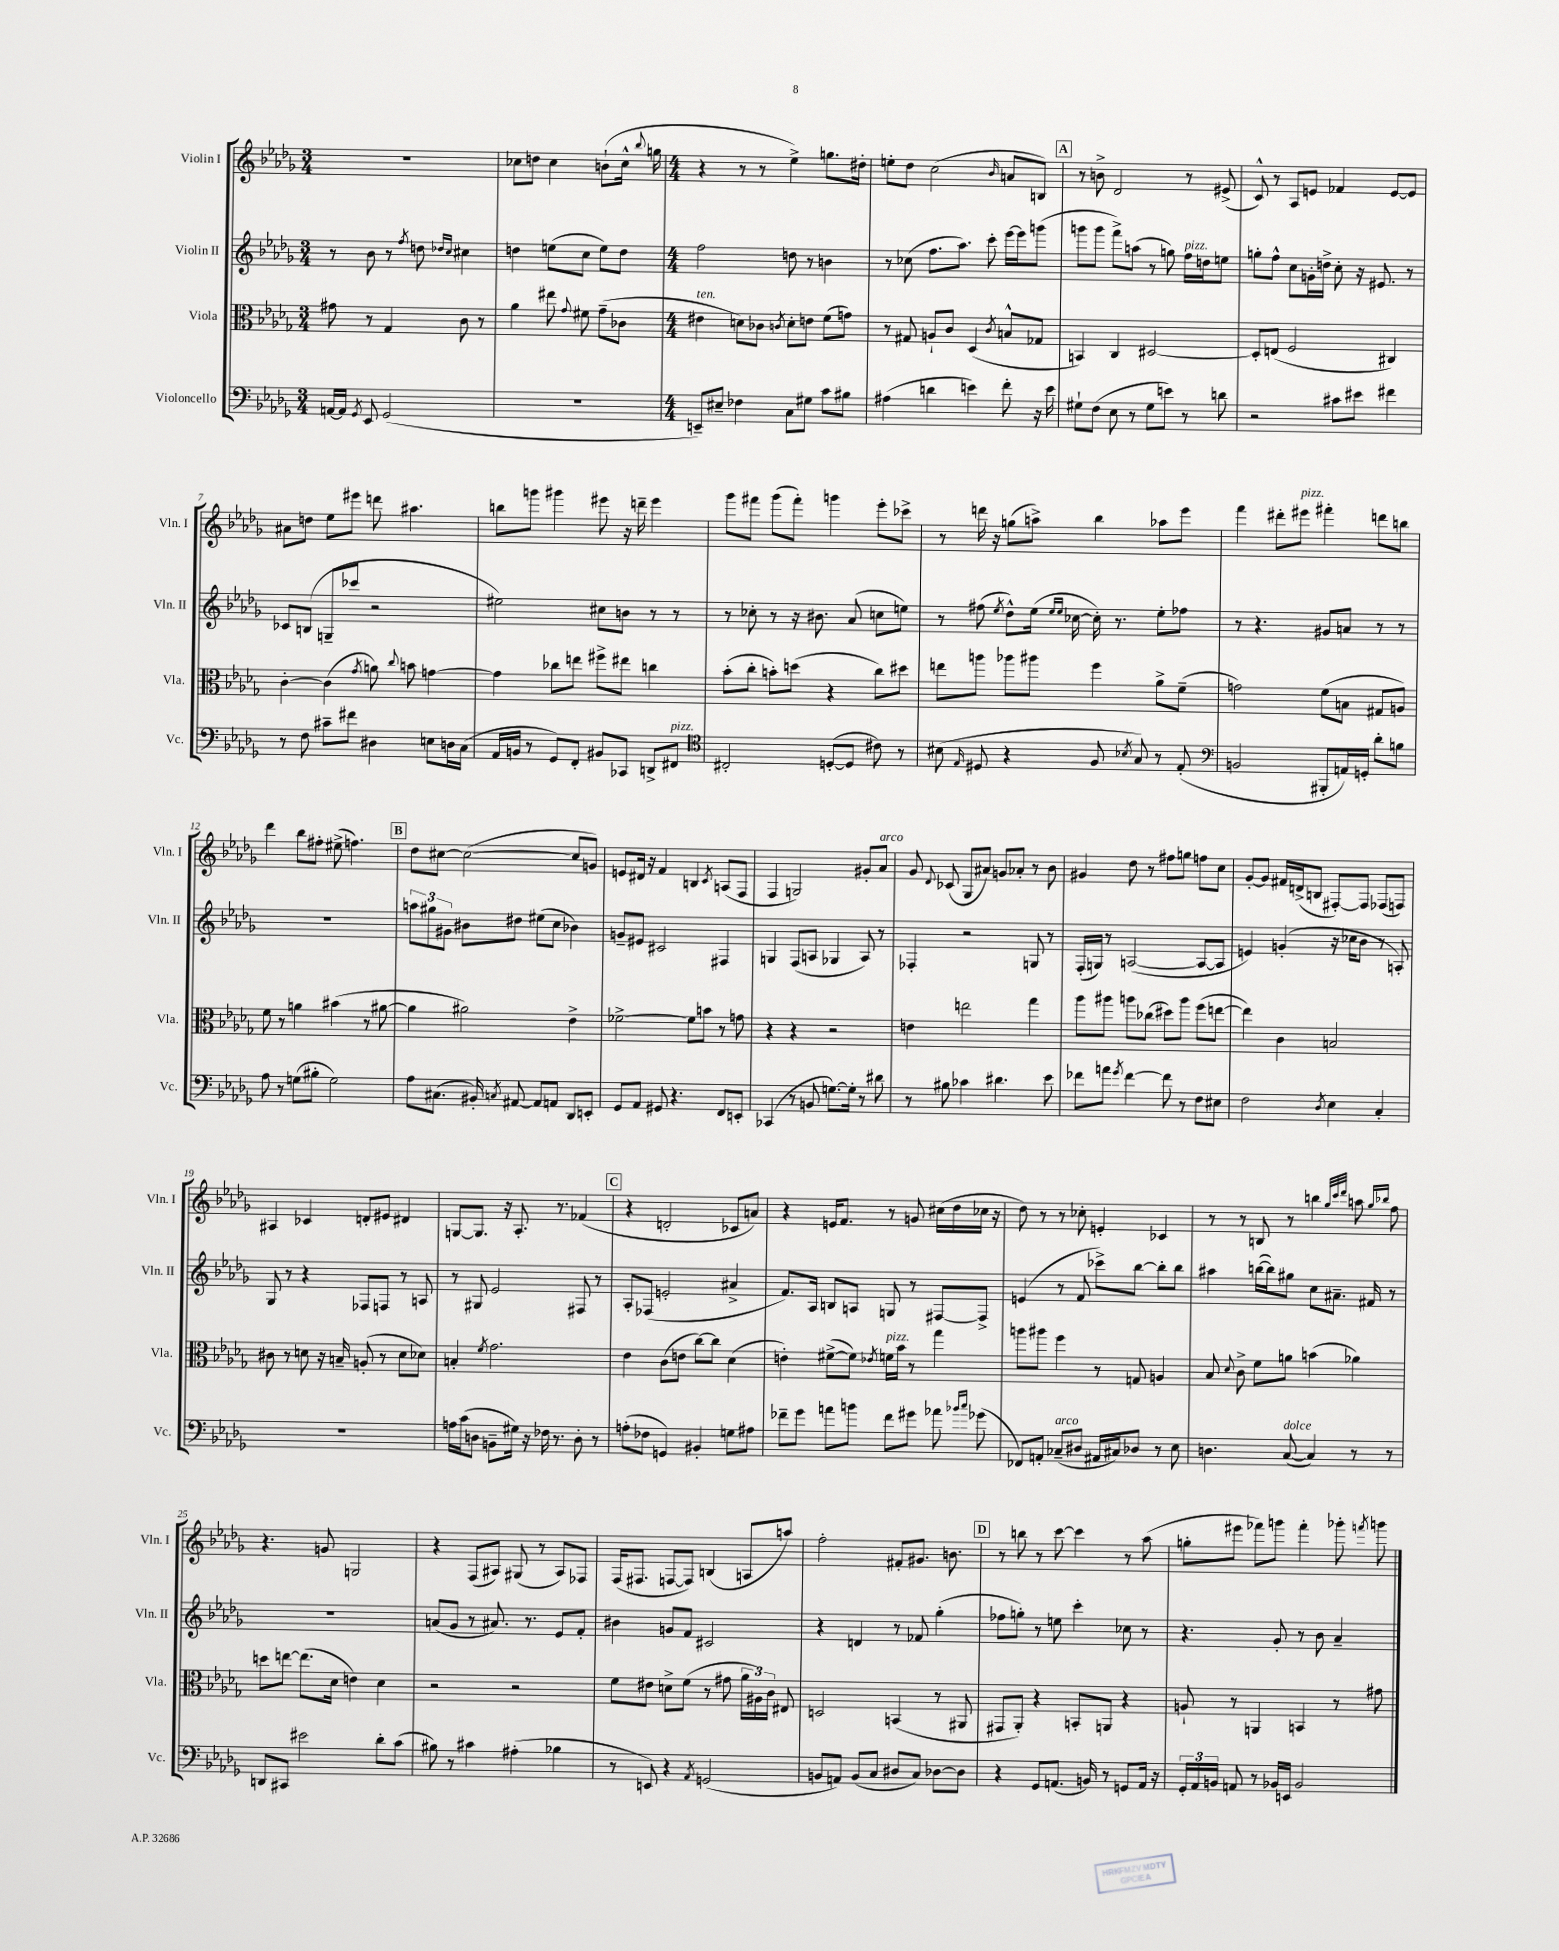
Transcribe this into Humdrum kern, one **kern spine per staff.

**kern	**kern	**kern	**kern
*part4	*part3	*part2	*part1
*staff4	*staff3	*staff2	*staff1
*I"Violoncello	*I"Viola	*I"Violin II	*I"Violin I
*I'Vc.	*I'Vla.	*I'Vln. II	*I'Vln. I
*clefF4	*clefC3	*clefG2	*clefG2
*k[b-e-a-d-g-]	*k[b-e-a-d-g-]	*k[b-e-a-d-g-]	*k[b-e-a-d-g-]
*M3/4	*M3/4	*M3/4	*M3/4
=1	=1	=1	=1
[16AAn/LL	8g#X\	8r	2.r
16AA/JJ]	.	.	.
8qGG-/	.	.	.
8EE-/	8r	8b-\	.
(2GG-/	4G-/	8r	.
.	.	8qff/	.
.	.	8ddn\	.
.	.	16qqdd-X/LL	.
.	.	16qqcc/JJ	.
.	8c\	4cc#X\	.
.	8r	.	.
=2	=2	=2	=2
2.r	4a-\	4ddn\	8cc-X\L
.	.	.	8ddn\J
.	8ee#X\	(8een\L	4cc-\
.	8qqg-/	.	.
.	8f#X\	8cc\J	.
.	(8g-~\L	8ee\L)	(8bn`\L
.	8c-X\J	8dd\J	16cc-^^\Jk
.	.	.	8qqbb-/
.	.	.	16ggn\
=3	=3	=3	=3
*M4/4	*M4/4	*M4/4	*M4/4
!	!LO:TX:a:i:t=ten.	!	!
8EEn~/L)	4e#X\	2ff\	4r
8E#X~/J	.	.	.
4F-X\	8dn\L)	.	8r
.	8c-X\J	.	8r
.	8qcn/	.	.
8C\L	8d'\L	8ddn\	4ee-^\)
8G#X\J	8en\J	8r	.
8c\L	(8f\L	4bn\	8.ggn\L
8B#X\J	8gn\J)	.	.
.	.	.	16dd#X'\Jk
=4	=4	=4	=4
(4A#X\	8r	8r	8een'\L
.	8G#X/	(8cc-X\	8dd-\J
4dn\	8An`/L	8.ff\L	(2cc\
.	8c/J	.	.
.	.	8.aa-\J)	.
4en\)	(4D-/	.	.
.	.	8ccc'\	.
.	8qc/	.	16qqb-/
8f'\	8Bn^^/L	[16eee-\LL	8an/L
.	.	16eee-\J]	.
16r	8G-X/J	(8gggn\J	8Bn/J)
16e\	.	.	.
!!LO:REH:place=s1:t=A
=5	=5	=5	=5
8G#X`\L	4BBn/)	8gggn\L	8r
(8F\J	.	8ggg\J	8bn^\
8E-\	4C/	8fff^\L)	2d-/
8r	.	(8aan\J	.
8G#\L	[2D#X/	8r	.
8en\J)	.	8ggn\)	.
!	!	!LO:TX:a:i:t=pizz.	!
8r	.	16ff\LL	8r
.	.	16ddn\J	.
8dn\	.	8een\J	(8e#X^/
=6	=6	=6	=6
2r	8D#'/L]	8ggn'\L	8c^^/)
.	(8En/J	8ff^^\J	8r
.	2F/	8cc\L	8A-/L
.	.	16gn'\L	8en/J
.	.	16ddn^\JJ	.
8c#X\L	.	8cc'\	4f-X/
8e#X\J	.	16r	.
.	.	8.e#X/	.
4f#X\	4C#X/)	.	[8e/L
.	.	8r	8e/J]
!!LO:LB:g=z
=7	=7	=7	=7
8r	[4c'\	8c-X/L	8a#X\L
8F\	.	(8Bn/J	8ddn\J
8c#X~\L	(4c\]	8Gn~/L	8ee-\L
8f#X\J	.	8ccc-X/J	8eee#X\J
.	8qg-/	.	.
4D#X\	8an\)	2r	8dddn\
.	8qqcc/	.	.
.	8bn\	.	4.aa#X\
8En\L	[4gn\	.	.
16Dn\L	.	.	.
(16C\JJ	.	.	.
=8	=8	=8	=8
16AA-/LL	4g\]	2ee#X\)	8bbn\L
16BBn/JJ	.	.	.
8r	.	.	8gggn\J
8GG-/L)	8cc-X\L	.	4ggg#X\
8FF'/J	8een\J	.	.
8BB#X/L	8ff#X^\L	8cc#X\L	8eee#X\
8CC-X/J	8ee#X\J	8bn\J	16r
.	.	.	16dddn~\
8DDn^/L	4ccn\	8r	4eee#\
!LO:TX:a:i:t=pizz.	!	!	!
8FF#X/J	.	8r	.
=9	=9	=9	=9
*clefC4	*	*	*
2C#X'/	(8b-'\L	8r	8ggg-\L
.	8cc'\J	8cc-X'\	8fff#X\J
.	8bn'\L)	8r	(8ggg-\L
.	(8ddn\J	16r	8fff#'\J)
.	.	8.b#X\	.
([8Dn'/L	4r	.	4gggn\
8D/J]	.	(8a-/	.
8c#X\)	8cc\L)	8ccn\L	8eee-'\L
8r	8dd#X\J	8een\J)	8ccc-X^\J
=10	=10	=10	=10
(8B#X\	8een\L	8r	8r
16qqE-/	.	.	.
8D#X/	8aan\J	(8ff#X\	16dddn\
.	.	.	16r
.	.	8qee-/	.
4r	8aa-X\L	8dd-^^\L)	(8ggn\L
.	8aa#X\J	(16ee-\Jk	8aan^\J)
.	.	16qqee-/LL	.
.	.	16qqee-/JJ	.
.	.	[16cc-X\	.
8F/	4ff\	16cc-'\])	4bb-\
.	.	8.r	.
8qB-X/	.	.	.
8G-/)	.	.	.
8r	8a-^\L	8ee-'\L	8aa-X\L
(8E-'/	(8f~\J	8ff-X\J	8eee-\J
=11	=11	=11	=11
*clefF4	*	*	*
2BBn/	2gn\)	8r	4fff\
.	.	4.r	.
.	.	.	8ddd#X'\L
!	!	!	!LO:TX:a:i:t=pizz.
.	.	.	8eee#X\J
8BBB#X'/L	(8f\L	8g#X/L	4fff#X'\
16AAn/L)	8Bn\J	8an/J	.
16GGn'/JJ	.	.	.
8d-'\L	8G#X/L	8r	8dddn\L
8Bn\J	8An/J)	8r	8bbn\J
!!LO:LB:g=z
=12	=12	=12	=12
8A-\	8f\	1r	4ddd-\
8r	8r	.	.
(8Gn\L	4an\	.	8bb-\L
8B#X'\J	.	.	8ff#X'\J
2G\)	(4b#X\	.	(8ee#X^\
.	.	.	4.ffn\)
.	8r	.	.
.	[8a#X\	.	.
!!LO:REH:place=s1:t=B
=13	=13	=13	=13
8A-\L	4a#\]	12aan\L	8dd-\L
.	.	12gg#X\	.
(8.C#X\J	.	.	[8cc#X\J
.	.	12g#X\J	.
.	2a#X\)	8b#X\L	(2cc#\_
16BB#X'/)	.	.	.
8qCn/	.	.	.
[8AA#X/	.	8dd#X\J	.
8AA#/L]	.	(8ee#X\L	.
8AAn/J	.	8cc\J	.
8DD-/L	4e-^\	4b-X\)	8cc#/L]
8EEn'/J	.	.	8gn/J)
=14	=14	=14	=14
8GG-/L	[2f-X^\	8gn~/L	8en/L
8AA-/J	.	8e#X/J	16d#X/Jk
.	.	.	16r
8GG#X/	.	2c#X/	4f/
4.r	.	.	.
.	8f-\L]	.	4Bn/
.	8bn\J	.	.
.	.	.	8qc/
8FF/L	8r	4F#X/	(8An/L
8EEn'/J	8gn\	.	8F/J
=15	=15	=15	=15
(4CC-X/	4r	4Gn/	4F/
8r	4r	(8F/L	2Gn/)
8BBn/	.	8An/J	.
[8.Gn\L)	2r	4G-X/	.
16G'\Jk]	.	.	.
8r	.	8A/)	8g#X'/L
!	!	!	!LO:TX:a:i:t=arco
8d#X\	.	8r	8a-/J
=16	=16	=16	=16
8r	4en\	4F-X'/	8g-/
.	.	.	8qqd-/
8B#X\	.	.	(8c-X/
4c-X\	2een\	2r	8G-/L
.	.	.	8a#X/J)
4.d#X\	.	.	8gn/L
.	.	.	8a-X'/J
.	4gg-\	8Gn/	8r
8e-\	.	8r	8b-\
=17	=17	=17	=17
8f-X\L	8aa-\L	(16F'/LL	4g#X/
.	.	16Gn/JJ)	.
8an\J	8aa#X\J	8r	.
8qg-/	.	.	.
[4f-\	8aan\L	([2An/	8dd-\
.	(8cc-X\J	.	8r
8f-\]	8dd#X\L)	.	8ff#X\L
8r	8aa\J	.	8ggn\J
8F\L	(8ff\L	8A/L_	8ffn\L
8E#X\J	[8een\J	8A/J]	8cc\J
=18	=18	=18	=18
2F\	4ee\])	4en/)	[8g-'/L
.	.	.	8g-/J]
.	4c\	(4gn'/	16f#X/LL
.	.	.	(16dn^/J
.	.	.	8Bn/J
8qD-/	.	.	.
4E-\	2Bn/	16r	[8F#X'/L)
.	.	16cc-X\KL	.
.	.	8b-\J	8F#/J]
4C'/	.	8r	(8F-X/L
.	.	8An'/)	8Fn/J)
!!LO:LB:g=z
=19	=19	=19	=19
1r	8c#X\	8G-/	4A#X/
.	8r	8r	.
.	8dn\	4r	4c-X/
.	16r	.	.
.	16Bn~/	.	.
.	(8An'/	8F-X/L	8dn'/L
.	8r	8Fn/J	8e#X/J
.	8d\L	8r	4d#X/
.	8d-X\J)	8An/	.
=20	=20	=20	=20
16An\LL	4Bn'/	8r	[8Gn/L
(16c\J	.	.	.
8Dn\J	.	8G#X/	8.G/J]
.	8qf/	.	.
8BBn~\L	2.g-\	2e-/	.
.	.	.	16r
16G#X\Jk)	.	.	8.A-'/
16r	.	.	.
16F-X\	.	.	.
8.r	.	.	8.r
8D'\	.	8F#X/	(4f-X/
8r	.	8r	.
!!LO:REH:place=s1:t=C
=21	=21	=21	=21
(8An'\L	4e-\	8A-'/L	4r
8F-X\J	.	(8F-X/J	.
4GGn/)	(8c\L	2en'/	2dn'/
.	8en\J	.	.
4BB#X'/	[8cc\L)	.	.
.	8cc\J]	.	.
8Gn\L	(4d-\	4a#X^/	8c-X/L
8A#X\J	.	.	8an/J)
=22	=22	=22	=22
8f-X~\L	4en'\)	8.f/L)	4r
8g-\J	.	.	.
.	.	16A-/Jk	.
8an\L	([8f#X^\L	8Bn/L	16en/KL
.	.	.	8.f/J
8bn\J	8f#\J])	8An/J	.
.	8qe-X/	.	.
!	!LO:TX:a:i:t=pizz.	!	!
8f-\L	16fn\LL	8Gn/	8r
.	16b-\JJ	.	.
8g#X\J	8r	8r	8gn/
8a-X\	4gg-\	[8F#X/L	(16cc#X\LL
.	.	.	16dd-\
16qqb-X/LL	.	.	.
16qqcc/JJ	.	.	.
(8g-X\	.	8F#^/J]	16cc-X\JJ
.	.	.	16r
=23	=23	=23	=23
8FF-X/L)	8aan\L	(4en/	8dd-\)
8AAn'/J	8aa#X\J	.	8r
!LO:TX:a:i:t=arco	!	!	!
(8C-X~/L	4ff\	8r	8r
8D#X/J	.	8f/	8cc-X'\
16AA#X/LL	8r	8ccc-X^\L)	4en'/
16C#X/J)	.	.	.
8D-X/J	8Gn/	[8bb-\J	.
8r	4An/	8bb-'\L]	4c-X/
8E-\	.	8bb-\J	.
=24	=24	=24	=24
4.Dn\	8B-/	4aa#X\	8r
.	8qqd-/	.	.
.	8c^\	.	8r
.	8f\L	([16bbn\LL	8Bn/
.	.	16bb\J])	.
!LO:TX:a:i:t=dolce	!	!	!
([8C/	8an\J	8gg#X\J	8r
4C/])	(4bn\	8cc\L	4bbn\
.	.	8.a#X~\J	.
.	.	.	32qqgg-/LLL
.	.	.	32qqccc/
.	.	.	32qqddd-/JJJ
8r	4a-X\)	.	8aan\
.	.	16f#X/	.
.	.	.	16qqgg-/LL
.	.	.	16qqbb-X/JJ
8r	.	8r	8ff\
!!LO:LB:g=z
=25	=25	=25	=25
8DDn/L	8ddn\L	1r	4.r
8CC#X/J	[8een\J	.	.
2e#X\	(8.ee\L]	.	.
.	.	.	8gn/
.	16d-\Jk	.	.
.	4en\)	.	2Gn/
8d-'\L	4d-\	.	.
(8c\J	.	.	.
=26	=26	=26	=26
8B#X\)	2r	(8an/L	4r
8r	.	8g-/J	.
4c#X\	.	8r	(8F/L
.	.	8.a#X/)	8A#X/J)
(4A#X'\	2r	.	(8G#X/
.	.	8.r	.
.	.	.	8r
4B-X\	.	8e-/L	8A#/L)
.	.	8f'/J	8F-X/J
=27	=27	=27	=27
8r	8f\L	4b#X\	(16F/KL
.	.	.	8.F#X/J
8EEn/)	8e#X\J	.	.
4r	8dn^\L	8gn/L	[8Fn/L
.	(8f\J	8f/J	8F/J])
8qAA-/	.	.	.
(2GGn/	8r	2c#X/	(4Bn/
.	8g#X\	.	.
.	24a-\LL	.	8An/L
.	24A#X\)	.	.
.	24c\JJ	.	.
.	8E#X/	.	8aan/J)
=28	=28	=28	=28
8BBn/L	2Dn/	4r	2ff'\
8AAn/J)	.	.	.
(8BB/L	.	4dn/	.
8C/J	.	.	.
8D#X/L	(4BBn/	8r	8f#X'/L
8C/J)	.	8f-X/	8.g#X/J
[8D-X\L	8r	(4gg-'\	.
.	.	.	8.bn\
8D-\J]	8AA#X/	.	.
!!LO:REH:place=s1:t=D
=29	=29	=29	=29
4r	8GG#X/L	8ff-X\L	8r
.	8AA-'/J)	8ggn'\J)	8bbn\
8GG-/L	4r	8r	8r
(8.AAn/J	.	8een\	[8ccc\
.	8BBn'/L	4ccc'\	4ccc\]
16BBn/)	.	.	.
8r	8AAn/J	.	.
8GGn/L	4r	8cc-X\	8r
16AA/Jk	.	8r	(8aa-\
16r	.	.	.
=30	=30	=30	=30
24GG-'/LL	8An`/	4.r	8ggn'\L
24AA-/	.	.	.
24BBn/JJ	.	.	.
8AAn/	8r	.	8eee#X\J
8r	4AAn/	.	8fff-X\L)
16BB-X/LL	.	8g-'/	8gggn\J
16EEn/JJ	.	.	.
2BB-/	4BBn/	8r	4fff-'\
.	.	8b-\	.
.	8r	4a-~/	8ggg-X'\
.	.	.	8qfffn/
.	8g#X\	.	8gggn\
==	==	==	==
*-	*-	*-	*-
